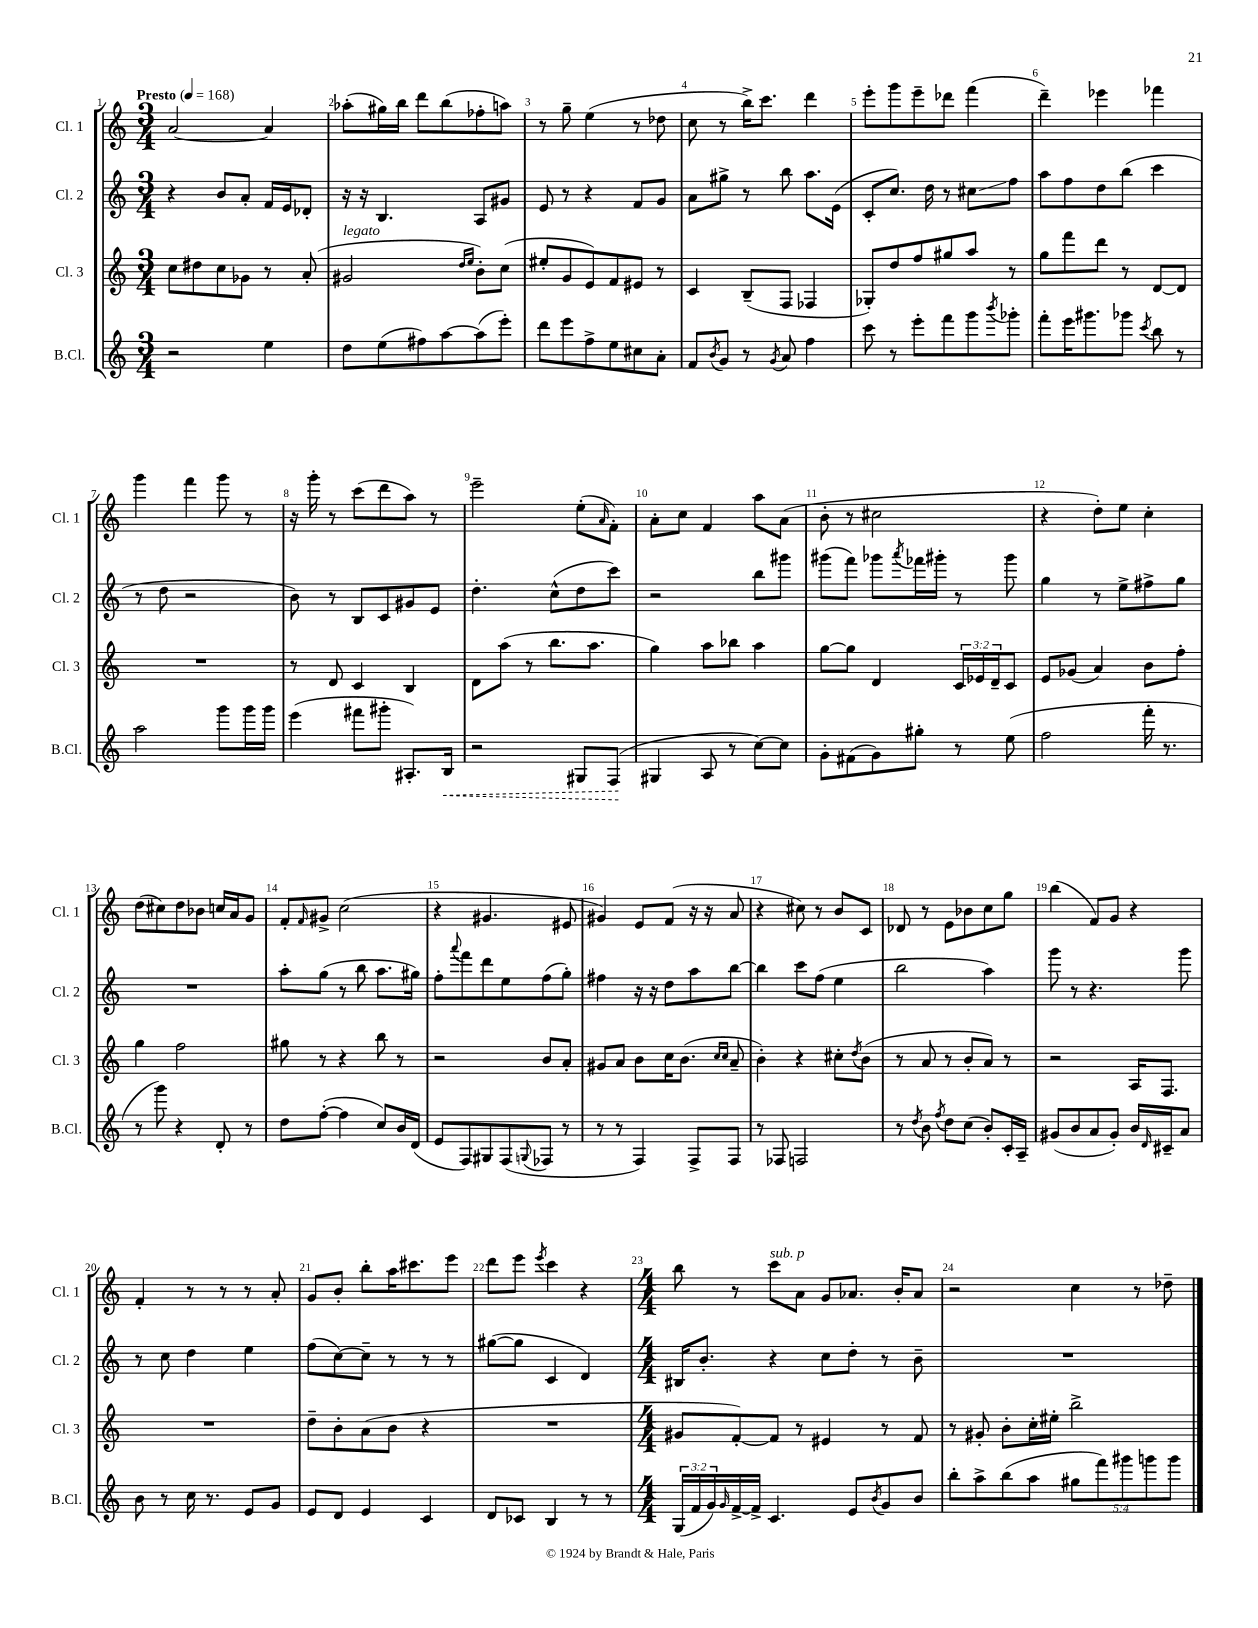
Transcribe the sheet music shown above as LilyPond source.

<<
\new StaffGroup <<
\new Staff = "s0" \with { instrumentName = "Cl. 1" shortInstrumentName = "Cl. 1" } {
    \clef treble \key c \major \numericTimeSignature \time 3/4 \tempo "Presto" 4 = 168
    a'2~ a'4 |
    aes''8-.( gis''16) b''16 d'''8 b''8( fes''8-. a''8) |
    r8 g''8-- e''4( r8 des''8 |
    c''8 r8 b''16->) c'''8. d'''4 |
    e'''8-. g'''8 e'''8-- des'''8 f'''4( |
    d'''4--) ees'''4 fes'''4 |
    g'''4 f'''4 g'''8 r8 |
    r16 g'''16-. r8 c'''8( d'''8 a''8) r8 |
    e'''2-- e''8-.( \grace { a'16 } f'8-.) |
    a'8-. c''8 f'4 a''8 a'8( |
    b'8-. r8 cis''2 |
    r4 d''8-.) e''8 c''4-. |
    d''8( cis''8) d''8 bes'8 c''16 a'16 g'8 |
    f'8-. \grace { f'16 } gis'8-> c''2( |
    r4 gis'4. eis'8 |
    gis'4) e'8 f'8( r16 r16 a'8 |
    r4 cis''8) r8 b'8 c'8 |
    des'8 r8 e'8 bes'8 c''8 g''8 |
    b''4( f'8) g'8 r4 |
    f'4-. r8 r8 r8 a'8-. |
    g'8 b'8-. b''8-. a''16 cis'''8. e'''8 |
    d'''8 e'''8 \acciaccatura { e'''8 } c'''4 r4 |
    \numericTimeSignature \time 4/4 b''8 r8 c'''8^\markup { \italic "sub. p" } a'8 g'8 aes'8. b'16-. aes'8 |
    r2 c''4 r8 des''8-- \bar "|." |
}
\new Staff = "s1" \with { instrumentName = "Cl. 2" shortInstrumentName = "Cl. 2" } {
    \clef treble \key c \major \numericTimeSignature \time 3/4
    r4 b'8 a'8-. f'16 e'16 des'8-. |
    r16 r16 b4. a8 gis'8 |
    e'8 r8 r4 f'8 g'8 |
    a'8 gis''8-> r8 b''8 a''8. e'16( |
    c'8-. c''8.) d''16 r8 cis''8\glissando f''8 |
    a''8 f''8 d''8 b''8( c'''4 |
    r8 d''8 r2 |
    b'8) r8 b8 c'8 gis'8 e'8 |
    d''4.-. c''8-^( d''8 c'''8) |
    r2 b''8 gis'''8 |
    gis'''8( f'''8) ges'''8 \acciaccatura { a'''8 } fes'''16 gis'''16-. r8 gis'''8 |
    g''4 r8 e''8-> fis''8-> g''8 |
    R2. |
    a''8-. g''8( r8 b''8 a''8. gis''16) |
    f''8-. \appoggiatura { a'''8 } f'''8 d'''8 e''8 f''8( g''8-.) |
    fis''4 r16 r16 d''8 a''8 b''8~ |
    b''4 c'''8 f''8( e''4 |
    b''2 a''4) |
    g'''8 r8 r4. g'''8 |
    r8 c''8 d''4 e''4 |
    f''8( c''8~) c''8-- r8 r8 r8 |
    gis''8~( gis''8 c'4 d'4) |
    \numericTimeSignature \time 4/4 bis16 b'8.-. r4 c''8 d''8-. r8 b'8-- |
    R1 \bar "|." |
}
\new Staff = "s2" \with { instrumentName = "Cl. 3" shortInstrumentName = "Cl. 3" } {
    \clef treble \key c \major \numericTimeSignature \time 3/4 \override Staff.TupletNumber.text = #tuplet-number::calc-fraction-text
    c''8 dis''8 c''8 ges'8 r8 a'8-.( |
    gis'2^\markup { \italic "legato" } \grace { d''16 e''16 } b'8-.) c''8( |
    eis''8-. g'8 e'8) f'8 eis'8 r8 |
    c'4 b8--( f8 fes4 |
    ges8-.) d''8 f''8 gis''8 a''8 r8 |
    g''8 f'''8 d'''8 r8 d'8~ d'8 |
    R2. |
    r8 d'8 c'4 b4 |
    d'8 a''8( r8 b''8. a''8. |
    g''4) a''8 bes''8 a''4 |
    g''8~ g''8 d'4 \tuplet 3/2 { c'16 ees'16 d'16-- } c'8 |
    e'8 ges'8( a'4) b'8 f''8-. |
    g''4 f''2 |
    gis''8 r8 r4 b''8 r8 |
    r2 b'8 a'8-. |
    gis'8 a'8 b'8 c''16 b'8.( \grace { c''16 c''16 } a'8-- |
    b'4-.) r4 cis''8-. \acciaccatura { d''8 } b'8( |
    r8 a'8 r8 b'8-. a'8) r8 |
    r2 a16 f8. |
    R2. |
    d''8-- b'8-. a'8( b'8 r4 |
    R2. |
    \numericTimeSignature \time 4/4 gis'8 f'8~-.) f'8 r8 eis'4 r8 f'8 |
    r8 gis'8-. b'8-. c''16-. eis''16-. b''2-> \bar "|." |
}
\new Staff = "s3" \with { instrumentName = "B.Cl." shortInstrumentName = "B.Cl." } {
    \clef treble \key c \major \numericTimeSignature \time 3/4 \override Staff.TupletNumber.text = #tuplet-number::calc-fraction-text
    r2 e''4 |
    d''8 e''8( fis''8) a''8~ a''8( e'''8-.) |
    d'''8 e'''8 f''8-> e''8 cis''8 a'8-. |
    f'8 \acciaccatura { b'8 } g'8 r8 \acciaccatura { g'8 } a'8 f''4 |
    c'''8 r8 e'''8-. f'''8 g'''8 \acciaccatura { b'''8 } ges'''8-. |
    f'''8-. e'''16 gis'''8. ges'''8 \acciaccatura { c'''8 } b''8 r8 |
    a''2 g'''8 g'''16 g'''16 |
    e'''4( fis'''8 gis'''8-. ais8.-.) \once \override Hairpin.style = #'dashed-line b16\< |
    r2 gis8 f8\!( |
    gis4 a8 r8 c''8~) c''8 |
    g'8-. fis'8( g'8) gis''8-. r8 e''8( |
    f''2 f'''16-. r8. |
    r8 g'''8) r4 d'8-. r8 |
    d''8 f''8~-.( f''4 c''8) b'16 d'16( |
    e'8 f8) gis8 f8( \appoggiatura { g8 } fes8 r8 |
    r8 r8 f4) f8-> f8 |
    r8 fes8 f2 |
    r8 \acciaccatura { d''8 } b'8 \acciaccatura { f''8 } d''8 c''8( b'8-.) c'16-. a16-- |
    gis'8( b'8 a'8 gis'8-.) b'16 \grace { d'16 } cis'16-- a'8 |
    b'8 r8 c''16 r8. e'8 g'8 |
    e'8 d'8 e'4 c'4 |
    d'8 ces'8 b4 r8 r8 |
    \numericTimeSignature \time 4/4 \tuplet 3/2 { g16( f'16 g'16) } \grace { g'16 } f'16~-> f'16-> c'4. e'8 \acciaccatura { b'8 } g'8 b'8 |
    b''8-. a''8-> b''8( a''8 \tuplet 5/4 { gis''8 f'''8) gis'''8 g'''8 g'''8 } \bar "|." |
}
>>
>>
\layout { \context { \Score \override BarNumber.break-visibility = ##(#f #t #t) barNumberVisibility = #all-bar-numbers-visible } }
